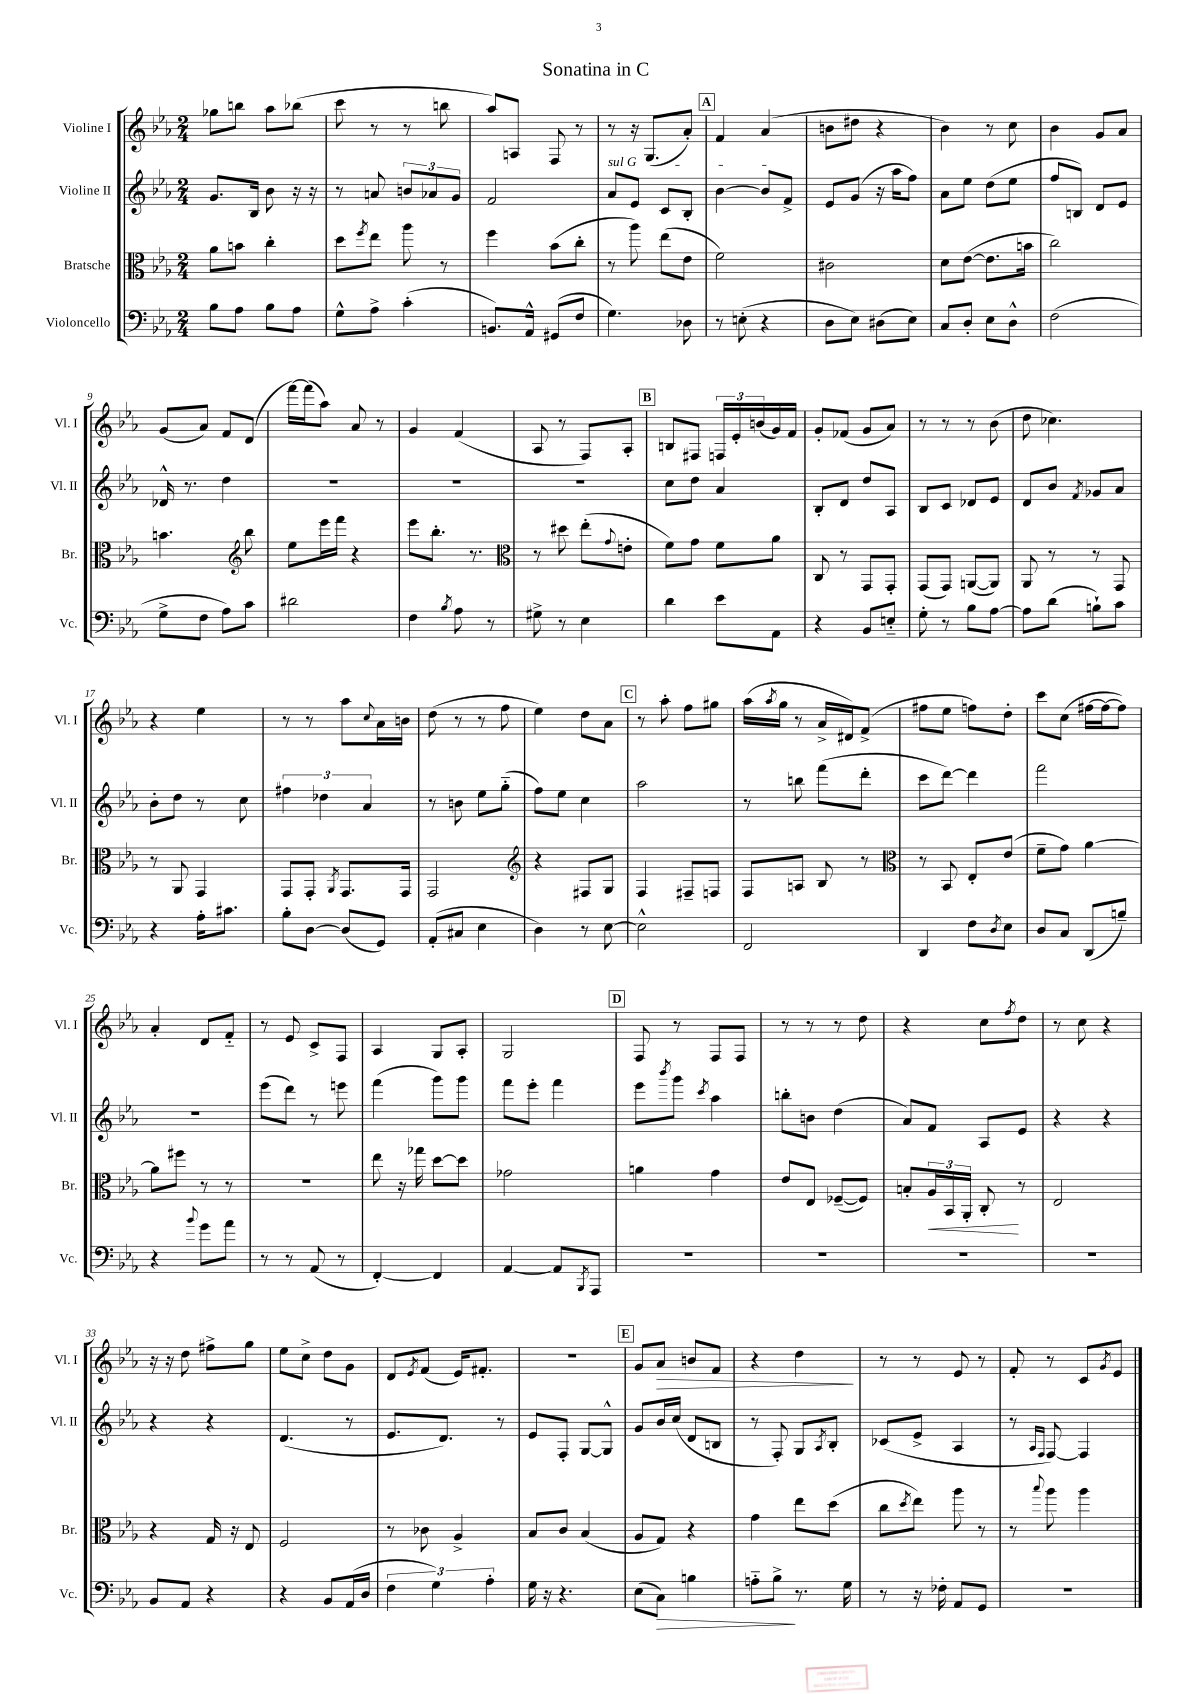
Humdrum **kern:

**kern	**dynam	**kern	**dynam	**kern	**kern	**dynam
*part4	*part4	*part3	*part3	*part2	*part1	*part1
*staff4	*staff4	*staff3	*staff3	*staff2	*staff1	*staff1
*I"Violoncello	*	*I"Bratsche	*	*I"Violine II	*I"Violine I	*
*I'Vc.	*	*I'Br.	*	*I'Vl. II	*I'Vl. I	*
*clefF4	*	*clefC3	*	*clefG2	*clefG2	*
*k[b-e-a-]	*	*k[b-e-a-]	*	*k[b-e-a-]	*k[b-e-a-]	*
*M2/4	*	*M2/4	*	*M2/4	*M2/4	*
=1	=1	=1	=1	=1	=1	=1
8B-\L	.	8a-\L	.	8.g/L	8gg-X\L	.
8A-\J	.	8bn\J	.	.	8bbn\J	.
.	.	.	.	16B-/Jk	.	.
8B-\L	.	4cc'\	.	8b-\	8aa-\L	.
8A-\J	.	.	.	16r	(8bb-X\J	.
.	.	.	.	16r	.	.
=2	=2	=2	=2	=2	=2	=2
8G^^\L	.	8dd\L	.	8r	8ccc\	.
.	.	8qff/	.	.	.	.
8A-^\J	.	8ee-\J	.	8an/	8r	.
(4c'\	.	8aa-\	.	12bn/L	8r	.
.	.	.	.	12a-X/	.	.
.	.	8r	.	.	8bbn\	.
.	.	.	.	12g/J	.	.
=3	=3	=3	=3	=3	=3	=3
8.BBn/L)	.	4ff\	.	2f/	8aa-/L)	.
.	.	.	.	.	8An/J	.
16AA-^^/Jk	.	.	.	.	.	.
(8GG#X/L	.	(8b-\L	.	.	8F/	.
8F/J	.	8cc'\J	.	.	8r	.
=4	=4	=4	=4	=4	=4	=4
!	!	!	!	!LO:TX:a:i:t=sul G	!	!
4.G\)	.	8r	.	8a-/L	8r	.
.	.	8aa-\)	.	8e-/J	16r	.
.	.	.	.	.	(8.G/L	.
.	.	(8ee-\L	.	8c/L	.	.
8D-X\	.	8e-\J	.	8B-'/J	8a-'/J)	.
!!LO:REH:place=s1:t=A
=5	=5	=5	=5	=5	=5	=5
8r	.	2f\)	.	[4b-\	4f/	.
(8En'\	.	.	.	.	.	.
4r	.	.	.	8b-/L]	(4a-/	.
.	.	.	.	8f^/J	.	.
=6	=6	=6	=6	=6	=6	=6
8D\L	.	2c#X\	.	8e-/L	8bn\L	.
8E-\J)	.	.	.	(8g/J	8dd#X\J	.
(8D#X\L	.	.	.	16r	4r	.
.	.	.	.	16aa-\KL	.	.
8E-\J)	.	.	.	8ff\J)	.	.
=7	=7	=7	=7	=7	=7	=7
8C/L	.	8d\L	.	8a-\L	4b-\)	.
8D'/J	.	([8e-\J	.	8ee-\J	.	.
8E-\L	.	8.e-\L]	.	(8dd\L	8r	.
8D^^\J	.	.	.	8ee-\J	8cc\	.
.	.	16bn\Jk	.	.	.	.
=8	=8	=8	=8	=8	=8	=8
(2F\	.	2cc\)	.	8ff/L	4b-\	.
.	.	.	.	8Bn/J)	.	.
.	.	.	.	8d/L	8g/L	.
.	.	.	.	8e-/J	8a-/J	.
!!LO:LB:g=z
=9	=9	=9	=9	=9	=9	=9
8G^\L	.	4.bn\	.	16d-X^^/	(8g/L	.
.	.	.	.	8.r	.	.
8F\J	.	.	.	.	8a-/J)	.
8A-\L)	.	.	.	4dd\	8f/L	.
*	*	*clefG2	*	*	*	*
8c\J	.	8bb-\	.	.	(8d/J	.
=10	=10	=10	=10	=10	=10	=10
2d#X\	.	8ee-\L	.	2r	[16fff\LL)	.
.	.	.	.	.	(16fff\J]	.
.	.	16eee-\L	.	.	8aa-\J)	.
.	.	16fff\JJ	.	.	.	.
.	.	4r	.	.	8a-/	.
.	.	.	.	.	8r	.
=11	=11	=11	=11	=11	=11	=11
4F\	.	8eee-\L	.	2r	4g/	.
.	.	8.bb-'\J	.	.	.	.
8qB-/	.	.	.	.	.	.
8A-\	.	.	.	.	(4f/	.
.	.	8.r	.	.	.	.
8r	.	.	.	.	.	.
=12	=12	=12	=12	=12	=12	=12
*	*	*clefC3	*	*	*	*
8G#X^\	.	8r	.	2r	8A-/	.
8r	.	8dd#X\	.	.	8r	.
4E-\	.	(8ee-'\L	.	.	8F/L)	.
.	.	8qqg/	.	.	.	.
.	.	8en'\J	.	.	8A-'/J	.
!!LO:REH:place=s1:t=B
=13	=13	=13	=13	=13	=13	=13
4d\	.	8f\L)	.	8cc\L	8Bn/L	.
.	.	8g\J	.	8dd\J	8F#X/J	.
8e-\L	.	8f\L	.	4a-/	24Fn/LL	.
.	.	.	.	.	24e-'/	.
.	.	.	.	.	(24bn/	.
8AA-\J	.	8a-\J	.	.	16g/)	.
.	.	.	.	.	16f/JJ	.
=14	=14	=14	=14	=14	=14	=14
4r	.	8C/	.	8B-'/L	8g'/L	.
.	.	8r	.	8d/J	(8f-X/J	.
8BB-/L	.	8GG/L	.	8dd/L	8g/L	.
8En/J	.	8GG'/J	.	8A-/J	8a-/J)	.
=15	=15	=15	=15	=15	=15	=15
8G'\	.	(8GG/L	.	8B-/L	8r	.
8r	.	8GG/J)	.	8c/J	8r	.
8B-\L	.	([8AAn/L	.	8d-X/L	8r	.
[8A-\J	.	8AA/J])	.	8e-/J	(8b-\	.
=16	=16	=16	=16	=16	=16	=16
8A-\L]	.	8AA-/	.	8d/L	8dd\	.
(8d\J	.	8r	.	8b-/J	4.cc-X\)	.
.	.	.	.	8qf/	.	.
8Bn`\L)	.	8r	.	8g-X/L	.	.
8c\J	.	8GG/	.	8a-/J	.	.
!!LO:LB:g=z
=17	=17	=17	=17	=17	=17	=17
4r	.	8r	.	8b-'\L	4r	.
.	.	8AA-/	.	8dd\J	.	.
16A-'\KL	.	4GG/	.	8r	4ee-\	.
8.c#X\J	.	.	.	.	.	.
.	.	.	.	8cc\	.	.
=18	=18	=18	=18	=18	=18	=18
8B-'\L	.	8GG/L	.	6ff#X\	8r	.
[8D\J	.	8GG'/J	.	.	8r	.
.	.	.	.	6dd-X\	.	.
.	.	8qAA-/	.	.	.	.
(8D/L]	.	8.GG/L	.	.	8aa-\L	.
.	.	.	.	6a-/	.	.
.	.	.	.	.	8qqcc/	.
8GG/J)	.	.	.	.	16a-\L	.
.	.	16GG/Jk	.	.	16bn\JJ	.
=19	=19	=19	=19	=19	=19	=19
(8AA-'/L	.	2GG/	.	8r	(8dd\	.
8C#X/J	.	.	.	8bn\	8r	.
4E-\	.	.	.	8ee-\L	8r	.
.	.	.	.	(8gg\J	8ff\	.
=20	=20	=20	=20	=20	=20	=20
*	*	*clefG2	*	*	*	*
4D\)	.	4r	.	8ff\L)	4ee-\)	.
.	.	.	.	8ee-\J	.	.
8r	.	8F#X/L	.	4cc\	8dd\L	.
[8E-\	.	8G/J	.	.	8a-\J	.
!!LO:REH:place=s1:t=C
=21	=21	=21	=21	=21	=21	=21
2E-^^\]	.	4F/	.	2aa-\	8r	.
.	.	.	.	.	8aa-'\	.
.	.	8F#X~/L	.	.	8ff\L	.
.	.	8Fn/J	.	.	8gg#X\J	.
=22	=22	=22	=22	=22	=22	=22
2FF/	.	8F/L	.	8r	(16aa-\LL	.
.	.	.	.	.	8qaa-/	.
.	.	.	.	.	16gg\JJ	.
.	.	8An/J	.	8bbn\	8r	.
.	.	8B-/	.	(8fff\L	16a-^/LL	.
.	.	.	.	.	16d#X/J)	.
.	.	8r	.	8ddd'\J	(8f^/J	.
=23	=23	=23	=23	=23	=23	=23
*	*	*clefC3	*	*	*	*
4DD/	.	8r	.	8ccc\L	8ff#X\L	.
.	.	8BB-/	.	[8ddd\J)	8ee-\J	.
8F\L	.	8E-'/L	.	4ddd\]	8ffn\L)	.
8qD/	.	.	.	.	.	.
8E-\J	.	(8e-/J	.	.	8dd'\J	.
=24	=24	=24	=24	=24	=24	=24
8D/L	.	8f~\L	.	2fff\	8ccc\L	.
8C/J	.	8g\J)	.	.	(8cc\J	.
(8DD/L	.	[4a-\	.	.	[16ff#X\LL	.
.	.	.	.	.	16ff#\J_	.
8Bn~/J)	.	.	.	.	8ff#\J])	.
!!LO:LB:g=z
=25	=25	=25	=25	=25	=25	=25
4r	.	8a-\L]	.	2r	4a-'/	.
.	.	8ff#X\J	.	.	.	.
8qqb-/	.	.	.	.	.	.
8g\L	.	8r	.	.	8d/L	.
8a-\J	.	8r	.	.	8f/J	.
=26	=26	=26	=26	=26	=26	=26
8r	.	2r	.	(8eee-\L	8r	.
8r	.	.	.	8ddd\J)	8e-/	.
(8AA-/	.	.	.	8r	8c^/L	.
8r	.	.	.	8eeen\	8F/J	.
=27	=27	=27	=27	=27	=27	=27
[4FF'/)	.	8ee-\	.	(4fff\	4A-/	.
.	.	16r	.	.	.	.
.	.	16gg-X\	.	.	.	.
4FF/]	.	[8dd\L	.	8ggg\L)	8G/L	.
.	.	8dd\J]	.	8ggg\J	8A-'/J	.
=28	=28	=28	=28	=28	=28	=28
[4AA-/	.	2g-X\	.	8fff\L	2G/	.
.	.	.	.	8eee-'\J	.	.
8AA-/L]	.	.	.	4fff\	.	.
8qBBB-/	.	.	.	.	.	.
8AAA-/J	.	.	.	.	.	.
!!LO:REH:place=s1:t=D
=29	=29	=29	=29	=29	=29	=29
2r	.	4an\	.	8eee-\L	8F/	.
.	.	.	.	8qbbb-/	.	.
.	.	.	.	8ggg\J	8r	.
.	.	.	.	8qccc/	.	.
.	.	4g\	.	4aa-\	8F/L	.
.	.	.	.	.	8F/J	.
=30	=30	=30	=30	=30	=30	=30
2r	.	8e-/L	.	8bbn'\L	8r	.
.	.	8E-/J	.	8bn\J	8r	.
.	.	([8F-X~/L	.	(4dd\	8r	.
.	.	8F-/J])	.	.	8dd\	.
=31	=31	=31	=31	=31	=31	=31
2r	.	8Bn'/L	.	8a-/L)	4r	.
!	!	!	!LO:HP:b	!	!	!
.	.	24A-/L	<	8f/J	.	.
.	.	24BB-/	.	.	.	.
.	.	24AA-'/JJ	.	.	.	.
.	.	8C'/	.	8A-/L	8cc\L	.
.	.	.	.	.	8qff/	.
.	.	8r	[	8e-/J	8dd\J	.
=32	=32	=32	=32	=32	=32	=32
2r	.	2E-/	.	4r	8r	.
.	.	.	.	.	8cc\	.
.	.	.	.	4r	4r	.
!!LO:LB:g=z
=33	=33	=33	=33	=33	=33	=33
8BB-/L	.	4r	.	4r	16r	.
.	.	.	.	.	16r	.
8AA-/J	.	.	.	.	8dd\	.
4r	.	16G/	.	4r	8ff#X^\L	.
.	.	16r	.	.	.	.
.	.	8E-/	.	.	8gg\J	.
=34	=34	=34	=34	=34	=34	=34
4r	.	2F/	.	(4.d/	8ee-\L	.
.	.	.	.	.	8cc^\J	.
8BB-/L	.	.	.	.	8dd\L	.
(16AA-/L	.	.	.	8r	8g\J	.
16D/JJ	.	.	.	.	.	.
=35	=35	=35	=35	=35	=35	=35
6F\	.	8r	.	8.e-/L	8d/L	.
.	.	.	.	.	8qe-/	.
.	.	8c-X\	.	.	(8f/J	.
6G\)	.	.	.	.	.	.
.	.	.	.	8.d/J)	.	.
.	.	4A-^/	.	.	16e-/KL)	.
.	.	.	.	.	8.f#X'/J	.
6A-'\	.	.	.	.	.	.
.	.	.	.	8r	.	.
=36	=36	=36	=36	=36	=36	=36
16G\	.	8B-/L	.	8e-/L	2r	.
16r	.	.	.	.	.	.
4.r	.	8c/J	.	8F'/J	.	.
.	.	(4B-/	.	[8G/L	.	.
.	.	.	.	8G^^/J]	.	.
!!LO:REH:place=s1:t=E
=37	=37	=37	=37	=37	=37	=37
(8E-\L	.	8A-/L	.	8g/L	8g/L	.
!	!LO:HP:b	!	!	!	!	!LO:HP:b
8C\J)	>	8G/J)	.	16b-/L	8a-/J	>
.	.	.	.	(16cc/JJ	.	.
4Bn\	.	4r	.	8d/L	8bn/L	.
.	.	.	.	8Bn/J	8f/J	.
=38	=38	=38	=38	=38	=38	=38
8An\L	.	4g\	.	8r	4r	.
8B-^\J	.	.	.	8F'/)	.	.
8.r	]	8ee-\L	.	8G/L	4dd\	.
.	.	.	.	8qA-/	.	.
.	.	(8dd\J	.	8B-'/J	.	.
16G\	.	.	.	.	.	.
.	.	.	.	.	.	]
=39	=39	=39	=39	=39	=39	=39
8r	.	8cc\L	.	(8c-X/L	8r	.
.	.	8qdd/	.	.	.	.
16r	.	8ee-\J)	.	8e-^/J	8r	.
16F-X'\	.	.	.	.	.	.
8AA-/L	.	8aa-\	.	4A-/	8e-/	.
8GG/J	.	8r	.	.	8r	.
=40	=40	=40	=40	=40	=40	=40
2r	.	8r	.	8r	8f'/	.
.	.	.	.	16qqA-/LL	.	.
.	.	8qqbb-/	.	16qqF/JJ	.	.
.	.	8aa-\	.	[8F/)	8r	.
.	.	4aa-\	.	4F/]	8c/L	.
.	.	.	.	.	8qg/	.
.	.	.	.	.	8e-/J	.
==	==	==	==	==	==	==
*-	*-	*-	*-	*-	*-	*-
